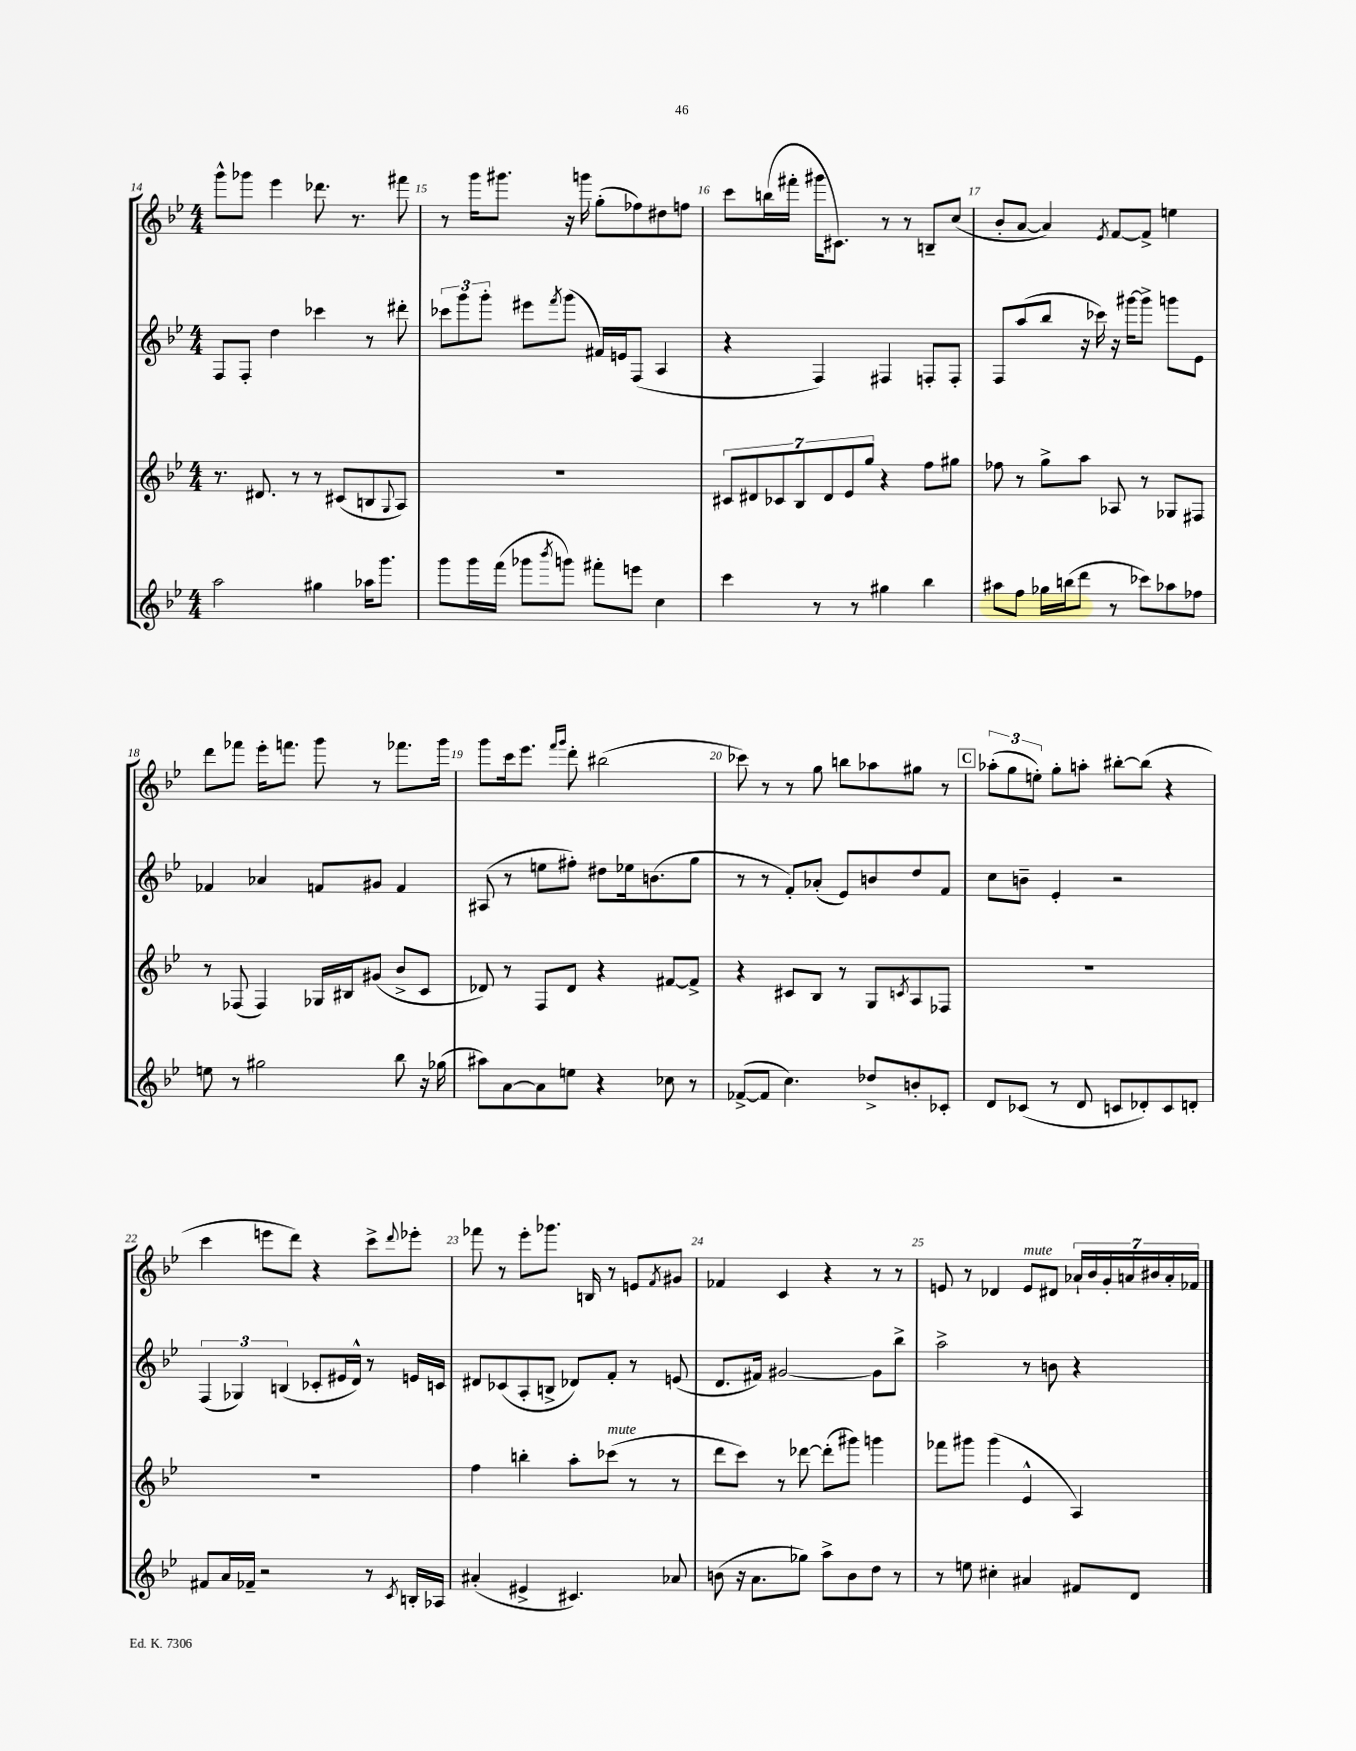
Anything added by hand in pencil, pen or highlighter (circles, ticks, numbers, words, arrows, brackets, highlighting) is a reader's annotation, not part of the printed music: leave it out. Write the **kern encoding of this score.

**kern	**kern	**kern	**kern
*part4	*part3	*part2	*part1
*staff4	*staff3	*staff2	*staff1
*clefG2	*clefG2	*clefG2	*clefG2
*k[b-e-]	*k[b-e-]	*k[b-e-]	*k[b-e-]
*M4/4	*M4/4	*M4/4	*M4/4
=14	=14	=14	=14
2aa\	8.r	8F/L	8ggg^^\L
.	.	8F'/J	8ggg-X\J
.	8.d#X/	.	.
.	.	4dd\	4eee-\
.	8r	.	.
4gg#X\	8r	4ccc-X\	8.ddd-X\
.	(8c#X/L	.	.
.	.	.	8.r
16aa-X\KL	8Bn/	8r	.
8.ggg\J	.	.	.
.	8qqG/	.	.
.	8A/J)	8ddd#X'\	8fff#X\
=15	=15	=15	=15
8ggg\L	1r	12ccc-X\L	8r
.	.	12ggg\	.
16ggg\L	.	.	16ggg\KL
.	.	12ggg'\J	.
(16fff\JJ	.	.	8.ggg#X\J
8ggg-X\L	.	8eee#X\L	.
8qbbb-/	.	8qfff/	.
8gggn\J)	.	(8ggg\J	16r
.	.	.	16gggn\
8fff#X'\L	.	16f#X/LL)	(8gg'\L
.	.	16en/J	.
8eeen\J	.	(8F/J	8ff-X\)
4cc\	.	4A/	8dd#X\
.	.	.	8ffn\J
=16	=16	=16	=16
4ccc\	14c#X/L	4r	8ccc\L
.	14d#X/	.	.
.	.	.	(16bbn\L
.	14c-X/	.	.
.	.	.	16fff#X'\JJ
.	14B-/	.	.
8r	.	4F/)	16ggg#X\KL
.	14d#/	.	.
.	.	.	8.c#X\J)
.	14e-/	.	.
8r	.	.	.
.	14gg/J	.	.
4gg#X\	4r	4F#X/	8r
.	.	.	8r
4bb-\	8ff\L	8Fn'/L	8Bn~/L
.	8gg#X\J	8F'/J	(8cc/J
=17	=17	=17	=17
8aa#X\L	8ff-X\	8F/L	8b-'/L
8ff\J	8r	(8aa/	[8a/J
16gg-X\LL	8gg^\L	8bb-/J	4a/])
(16bbn\J	.	.	.
8ddd\J	8aa\J	16r	.
.	.	16ccc-X\)	.
.	.	.	8qe-/
8r	8A-X/	16r	[8f/L
.	.	[16ggg#X\KL	.
8ccc-X\L)	8r	8ggg#^\J]	8f^/J]
8aa-X\	8G-X/L	8gggn\L	4een\
8ff-X\J	8F#X/J	8e-\J	.
!!LO:LB:g=z
=18	=18	=18	=18
8een\	8r	4f-X/	8ddd\L
8r	(8F-X/	.	8fff-X\J
2gg#X\	4F-/)	4a-X/	16eee-'\KL
.	.	.	8.fffn\J
.	16G-X/LL	8fn/L	8ggg\
.	16B#X/J	.	.
.	(8g#X/J	8g#X/J	8r
8bb-\	8b-^/L	4f/	8.fff-X\L
16r	8c/J	.	.
(16gg-X\	.	.	16ggg\Jk
=19	=19	=19	=19
8aa#X\L)	8d-X/)	(8A#X/	8ggg\L
[8a\	8r	8r	16ccc\k
.	.	.	8.eee-\J
8a\]	8F/L	8een\L	.
.	.	.	16qqfff/LL
.	.	.	16qqggg/JJ
8een\J	8d-/J	8ff#X'\J)	8ddd'\
4r	4r	8dd#X\L	(2bb#X\
.	.	16ee-X\k	.
.	.	(8.bn\	.
8cc-X\	[8f#X/L	.	.
8r	8f#^/J]	8gg\J	.
=20	=20	=20	=20
([8f-X^/L	4r	8r	8ccc-X\)
8f-/J]	.	8r	8r
4.cc\)	8c#X/L	8f'/L)	8r
.	8B-/J	(8a-X'/J	8gg\
.	8r	8e-/L)	8bbn\L
8dd-X^/L	8G/L	8bn/	8aa-X\
.	8qcn/	.	.
8bn'/	8A/	8dd/	8gg#X\J
8c-X'/J	8F-X/J	8f/J	8r
!!LO:REH:place=s1:t=C
=21	=21	=21	=21
8d/L	1r	8cc\L	(12aa-X'\L
.	.	.	12gg\
(8c-X/J	.	8bn~\J	.
.	.	.	12een'\J)
8r	.	4e-'/	8gg'\L
8d/	.	.	8aan'\J
8cn/L	.	2r	[8bb#X'\L
8d-X'/)	.	.	(8bb#\J]
8c/	.	.	4r
8dn'/J	.	.	.
!!LO:LB:g=z
=22	=22	=22	=22
8f#X/L	1r	(6F/	4ccc\
16a/L	.	.	.
.	.	6G-X/)	.
16f-X~/JJ	.	.	.
2r	.	.	8eeen\L
.	.	(6Bn/	.
.	.	.	8ddd\J)
.	.	8c-X'/L	4r
.	.	16e#X/L	.
.	.	16d^^/JJ)	.
8r	.	8r	8ccc^\L
8qc/	.	.	8qqddd/
16Bn'/LL	.	16en/LL	8eee-X'\J
16A-X/JJ	.	16cn/JJ	.
=23	=23	=23	=23
(4a#X'/	4ff\	8d#X/L	8fff-X\
.	.	(8c-X/	8r
4e#X^/	4bbn'\	8A'/	8eee-'\L
.	.	8Bn^/J	8.ggg-X\J
4.c#X/)	8aa'\L	8d-X/L)	.
.	.	.	16Bn/
!	!LO:TX:a:i:t=mute	!	!
.	(8ccc-X\J	8f'/J	8r
.	8r	8r	8en/L
.	.	.	8qf/
8a-X/	8r	(8en/	8g#X/J
=24	=24	=24	=24
(8bn\	8ddd\L	8.d/L	4f-X/
16r	8ccc\J)	.	.
8.a\L	.	16f#X/Jk)	.
.	8r	[2g#X/	4c/
8gg-X\J)	[8ddd-X\	.	.
8aa^\L	(8ddd-'\L]	.	4r
8b\	8ggg#X\J)	.	.
8dd\J	4gggn\	8g#\L]	8r
8r	.	8bb-^\J	8r
=25	=25	=25	=25
8r	8fff-X\L	2aa^\	8en/
8een\	8ggg#X\J	.	8r
4cc#X'\	(4ggg#\	.	4d-X/
!	!	!	!LO:TX:a:i:t=mute
4a#X/	4e-^^/	8r	8e/L
.	.	8bn\	8d#X/J
8f#X/L	4A/)	4r	28a-X`/LL
.	.	.	28b-/
.	.	.	28g'/
.	.	.	28an/
8d/J	.	.	.
.	.	.	28b#X/
.	.	.	28a'/
.	.	.	28f-X/JJ
==	==	==	==
*-	*-	*-	*-
